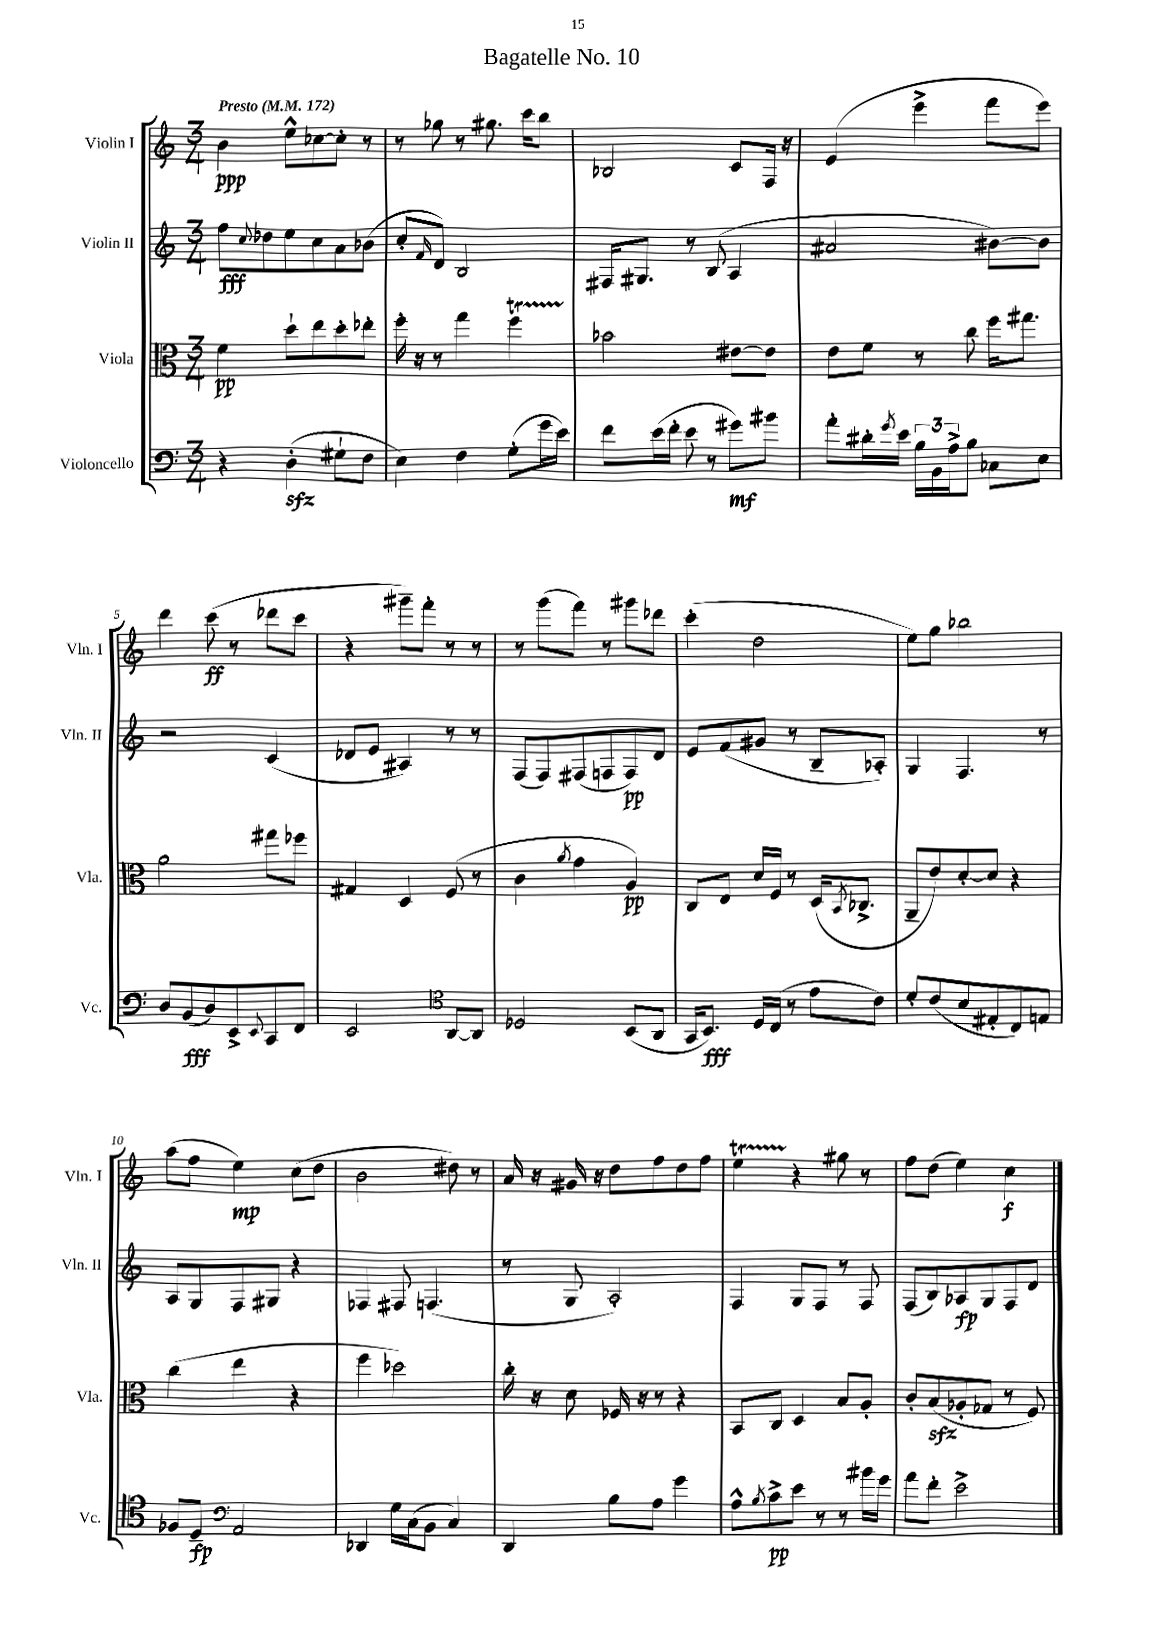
\header { title = "Bagatelle No. 10" }
<<
\new StaffGroup <<
\new Staff = "s0" \with { instrumentName = "Violin I" shortInstrumentName = "Vln. I" } {
    \clef treble \key c \major \numericTimeSignature \time 3/4 \tempo "Presto" 4 = 172
    b'4\ppp e''8-^ ces''8~ ces''8-. r8 |
    r8 ges''8 r8 gis''8. c'''16 b''8 |
    bes2 c'8 f16 r16 |
    e'4( e'''4-> f'''8 e'''8) |
    d'''4 c'''8\ff( r8 des'''8 c'''8 |
    r4 gis'''8--) f'''8-. r8 r8 |
    r8 g'''8( f'''8) r8 gis'''8 des'''8 |
    c'''4-.( d''2 |
    e''8) g''8 bes''2 |
    a''8( f''8 e''4\mp) c''8( d''8 |
    b'2 dis''8) r8 |
    a'16 r16 gis'16 r16 d''8 f''8 d''8 f''8 |
    e''4\startTrillSpan r4\stopTrillSpan gis''8 r8 |
    f''8 d''8( e''4) c''4\f \bar "|." |
}
\new Staff = "s1" \with { instrumentName = "Violin II" shortInstrumentName = "Vln. II" } {
    \clef treble \key c \major \numericTimeSignature \time 3/4
    f''8\fff \appoggiatura { c''8 } des''8 e''8 c''8 a'8 bes'8( |
    c''8-. \grace { f'16 } d'8) b2 |
    fis16 gis8. r8 b8( a4 |
    ais'2 bis'8~) bis'8 |
    r2 c'4( |
    des'8 e'8 ais4) r8 r8 |
    f8( f8) fis8( f8 f8\pp) d'8 |
    e'8 f'8( gis'8 r8 b8-- aes8-.) |
    g4 f4. r8 |
    a8 g8 f8 gis8 r4 |
    fes4 fis8 f4.( |
    r8 g8 a2-.) |
    f4 g8 f8 r8 f8 |
    f8( b8) aes8\fp g8 f8 d'8 \bar "|." |
}
\new Staff = "s2" \with { instrumentName = "Viola" shortInstrumentName = "Vla." } {
    \clef alto \key c \major \numericTimeSignature \time 3/4
    f'4\pp d''8-! e''8 d''8-. ees''8-. |
    f''16-. r16 r8 g''4 f''4\startTrillSpan |
    bes'2\stopTrillSpan eis'8~ eis'8 |
    e'8 f'8 r8 c''8 f''16 gis''8. |
    a'2 gis''8 fes''8 |
    gis4 d4 f8( r8 |
    c'4 \acciaccatura { a'8 } g'4 a4\pp) |
    c8 e8 d'16 f16 r8 d16( \acciaccatura { b,8 } ces8.-> |
    a,8-- e'8) d'8~-. d'8 r4 |
    c''4( e''4 r4 |
    f''4 des''2) |
    c''16-. r16 d'8 fes16 r16 r8 r4 |
    b,8 c8 d4 b8 a8-. |
    c'8-. b8\sfz( aes8-. ges8 r8 f8) \bar "|." |
}
\new Staff = "s3" \with { instrumentName = "Violoncello" shortInstrumentName = "Vc." } {
    \clef bass \key c \major \numericTimeSignature \time 3/4
    r4 d4-.\sfz( gis8-! f8 |
    e4) f4 g8-.( g'16 e'16) |
    f'8 e'16( f'16-. e'8 r8 gis'8\mf) bis'8 |
    a'8-. dis'16-. \acciaccatura { g'8 } e'16 \tuplet 3/2 { b16 b,16 a16-> } b8 ces8 e8 |
    d8 b,8\fff( d8) e,8-> \appoggiatura { e,8 } c,8 f,8 |
    e,2 \clef tenor a,8~ a,8 |
    des2 b,8( a,8 |
    g,16 b,8.\fff) d16 c16( r8 e'8 c'8) |
    d'8-. c'8( b8 eis8-. c8) e8 |
    fes8 d8--\fp \clef bass a,2 |
    des,4 g16 c16( b,8 c4) |
    d,4 b8 a8 g'4 |
    a8-^ \acciaccatura { b8 } c'8->\pp e'8 r8 r8 bis'16 g'16 |
    a'8 f'8-. e'2-> \bar "|." |
}
>>
>>
